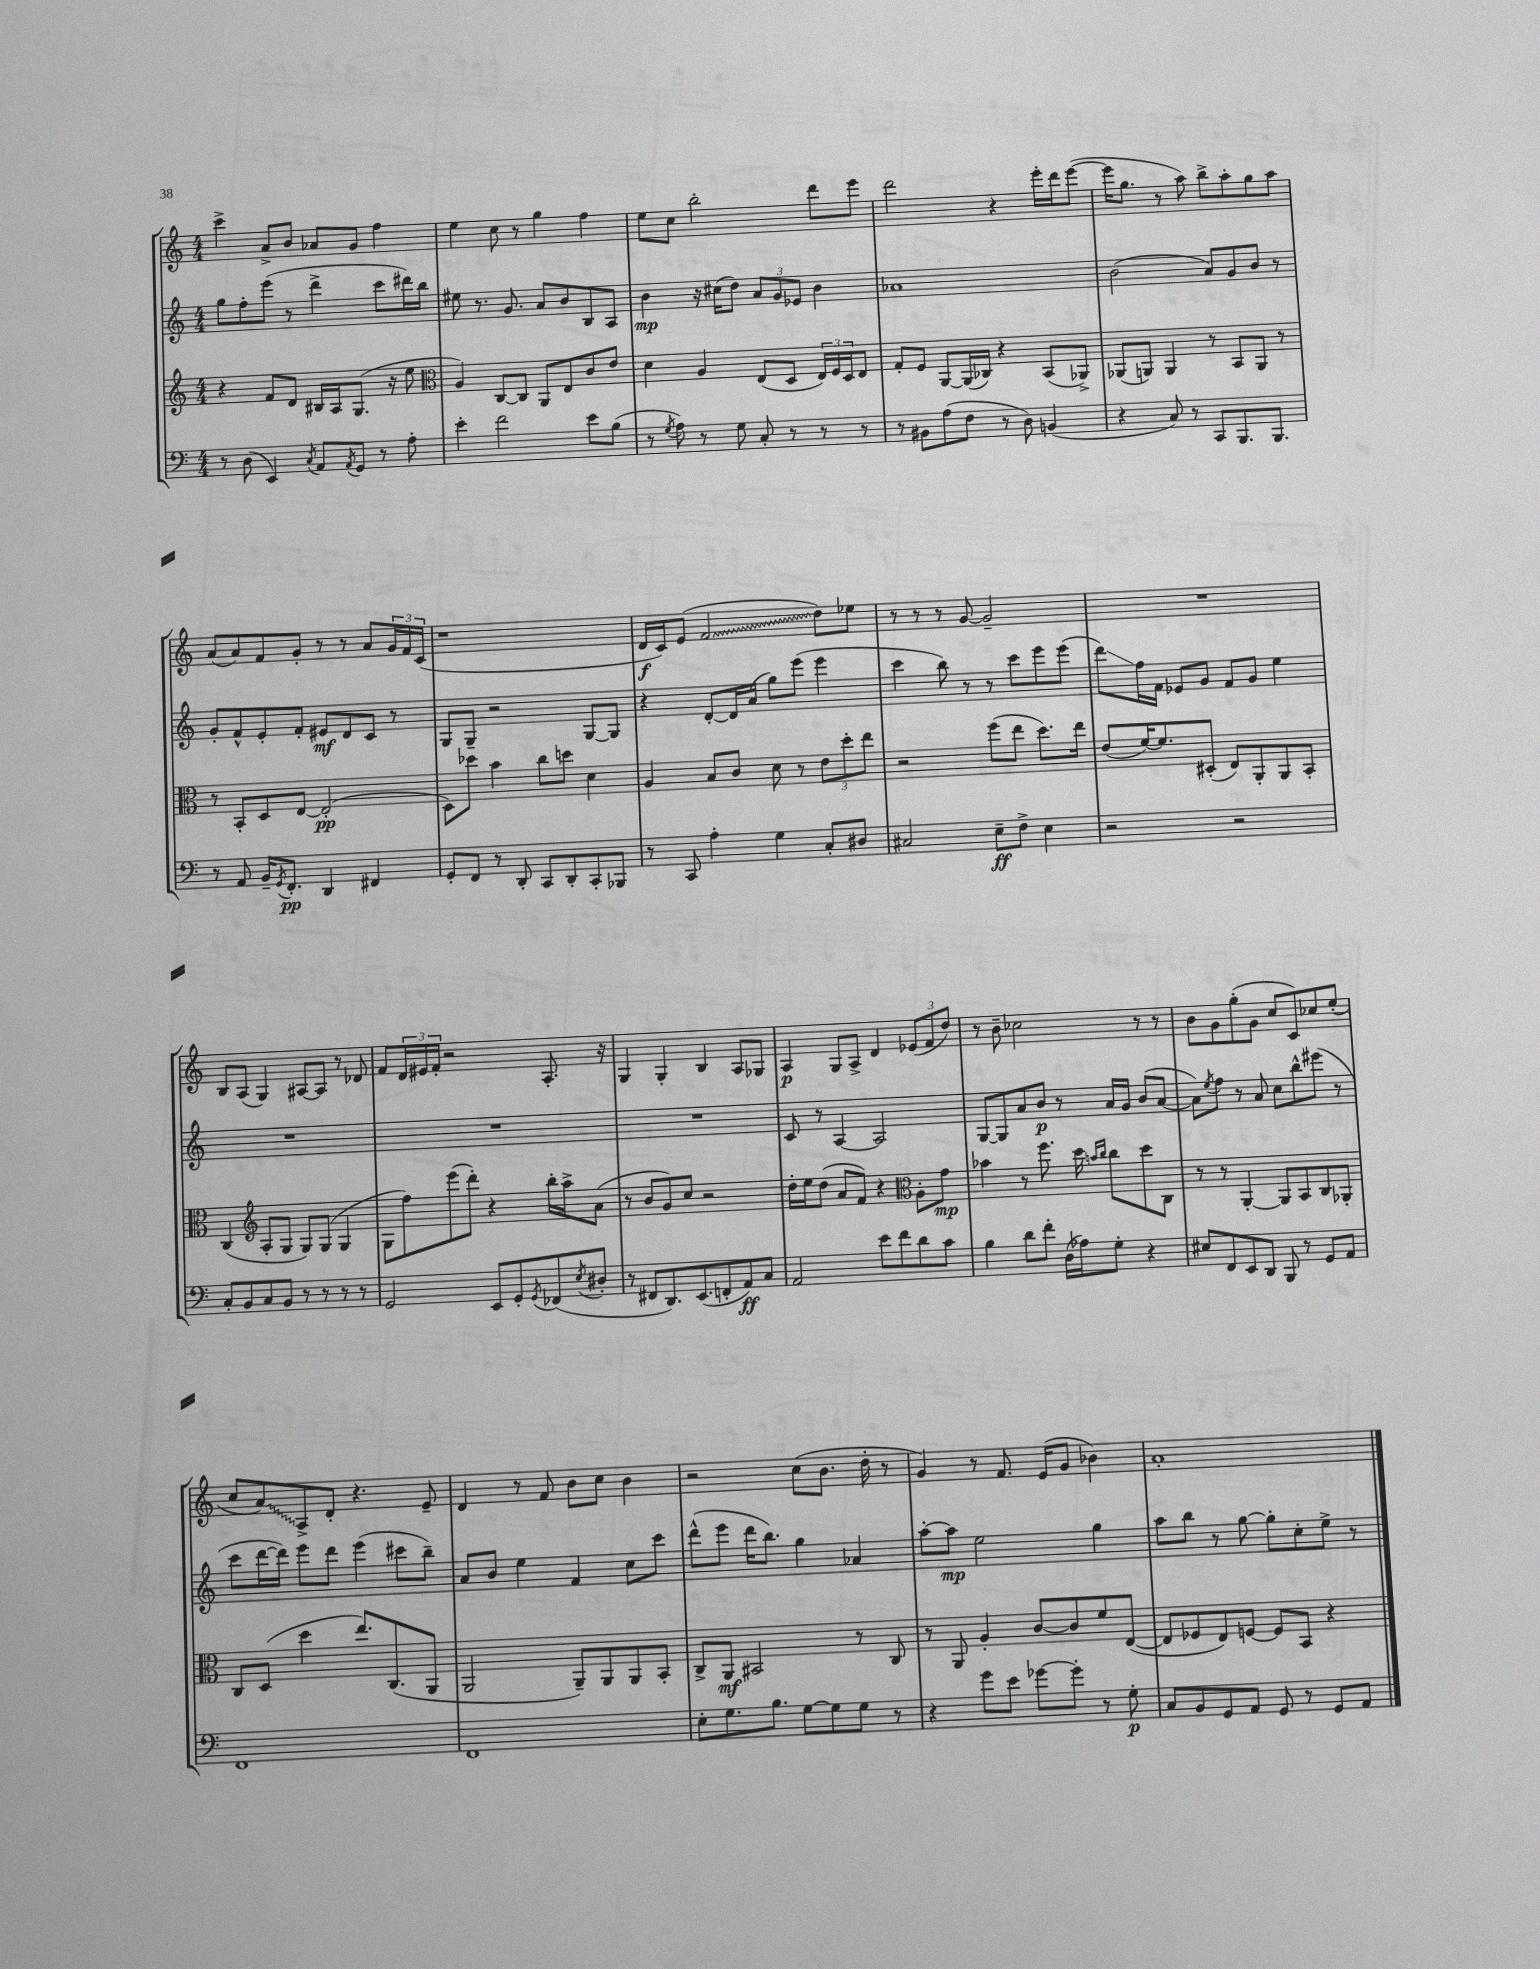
<<
\new StaffGroup <<
\new Staff = "s0" {
    \clef treble \key c \major \numericTimeSignature \time 4/4
    c'''4-> a'8-> b'8 aes'8 g'8 f''4 |
    e''4 c''8 r8 g''4 f''4 |
    e''8 c''8 b''2-. d'''8 e'''8 |
    d'''2 r4 e'''16-. d'''16 e'''8~( |
    e'''16 g''8. r8 a''8) b''8-> a''8-. g''8 a''8 |
    a'8( a'8) f'8 g'8-. r8 r8 a'8 \tuplet 3/2 { g'16 f'16 c'16( } |
    r1 |
    d'16\f c'16) e'8( \once \override Glissando.style = #'zigzag f'2\glissando d''8) ees''8 |
    r8 r8 r8 g'8~ g'2-- |
    R1 |
    b8 a8( g4) ais8~ ais8 r8 des'8 |
    f'8 \tuplet 3/2 { d'16 eis'16 f'16-. } r2 a8.-. r16 |
    g4 g4-. b4 a8 ges8 |
    a4\p g8 a8-> d'4 \tuplet 3/2 { ees'8( f'8 d''8) } |
    r8 b'8-- ces''2 r8 r8 |
    b'8 g'8 g''8-.( g'8 c''8 c'8) ces''8 e''8-.( |
    c''8 \once \override Glissando.style = #'zigzag a'8\glissando) a8-> d'8-. r4. e'8-- |
    d'4 r8 f'8 b'8 c''8 b'4 |
    r2 c''8( b'8. d''16-. r8 |
    g'4) r8 f'8. e'16( g'8 bes'4) |
    a'1-. \bar "|." |
}
\new Staff = "s1" {
    \clef treble \key c \major \numericTimeSignature \time 4/4
    g''8 f''8-. e'''8( r8 d'''4-> c'''8 dis'''16) b''16 |
    eis''8 r8. g'8. a'8 b'8 b8 a8 |
    b'4\mp r16 cis''16( d''8) \tuplet 3/2 { a'8 g'8 ees'8 } b'4 |
    aes'1 |
    b'2( a'8) g'8 b'8 r8 |
    g'8-. f'8-^ e'8-. f'8-. eis'8\mf d'8 c'8 r8 |
    g8 g8-- r2 g8~ g8 |
    r4 d'8~-. d'16 a'16( g''8) e'''8( e'''4 |
    c'''4 b''8) r8 r8 c'''8 e'''8 e'''8( |
    d'''8\glissando) f''16 f'16 ees'8 g'8 f'8 g'8 e''4 |
    R1 |
    R1 |
    R1 |
    c'8 r8 a4~ a2 |
    g8~ g8 a'8 b'8\p r8 a'16 g'16 b'8( a'8~ |
    a'8) \acciaccatura { e''8 } f''8 r8 a'8 c''8 b''8-^ eis'''8( r8 |
    c'''8 d'''16~ d'''16) e'''8 d'''8 e'''4( cis'''8 b''8--) |
    a'8 b'8 e''4 f'4 c''8 c'''8 |
    d'''8-^( e'''8 d'''16 b''8.) g''4 aes'4 |
    a''8~-. a''8\mp e''2 g''4 |
    a''8 b''8 r8 g''8~ g''8-. c''8-. e''8-> r8 \bar "|." |
}
\new Staff = "s2" {
    \clef treble \key c \major \numericTimeSignature \time 4/4
    r4 f'8 d'8 bis16 a16 g8.( r16 e''8 |
    \clef alto a4) c8~ c8 a,8 e8 c'8 e'8 |
    d'4 a4 e8( d8 \tuplet 3/2 { e16) f16 d16 } e8 |
    g8-. f8 a,8~ a,16( ces16) r4 b,8( aes,8->) |
    aes,8( a,8) a,4 r8 b,8 a,8 r8 |
    r8 b,8-. d8 e8~ e2-.\pp( |
    d8) des''8 b'4 c''8 d''8 d'4 |
    a4 b8 c'8 d'8 r8 \tuplet 3/2 { e'8 d''8-. e''8 } |
    r2 f''8( e''8 d''8.) e''16 |
    e'8( f'16~) f'8. dis8-.( e8) a,8-. a,8 b,8-. |
    c4( \clef treble a8-. g8 g8) g8( g4 |
    g8 f''8) e'''8( d'''8-.) r4 b''16-. a''16-> a'8( |
    r8 b'8 g'8) c''8 r2 |
    d''16-. e''16 d''8( a'8 f'8) r4 \clef alto a8-. g'8\mp |
    bes'4 r8 f''8. d''16 \grace { b'16 c''16 } c''8 d''8 c8 |
    r8 r8 a,4~-. a,8 b,8 c8 aes,8-. |
    c8 d8( d''4 e''8.) c8.( a,8 |
    a,2 a,8--) a,8 a,8 b,8-. |
    c8-> a,8\mf bis,2 r8 c8 |
    r8 a,8 a4-. c'8~ c'8 f'8 e8~( |
    e8 fes8 e8) f8~ f8 b,8 r4 \bar "|." |
}
\new Staff = "s3" {
    \clef bass \key c \major \numericTimeSignature \time 4/4
    r8 d8( e,4) \acciaccatura { c8 } a,8 \acciaccatura { a,8 } g,8 r8 a8-. |
    e'4-. f'2 e'8 b8( |
    r8 \acciaccatura { g8 } a8) r8 g8 c8-. r8 r8 r8 |
    r8 bis,8 a8( f8 r8 d8) b,4( |
    r4 c8) r8 c,8 b,,8. b,,8. |
    r8 a,8 b,16-- \acciaccatura { g,8 } f,8.-.\pp d,4 fis,4 |
    g,8-. f,8 r8 d,8-. c,8 d,8-. c,8-. bes,,8 |
    r8 c,8 a4-. g4 c8-. dis8 |
    cis2 e8--\ff f8-> e4 |
    r2 r2 |
    c8-. b,8 c8 b,8 r8 r8 r8 r8 |
    g,2 e,8 g,8-. \acciaccatura { g,8 } fes,8( \acciaccatura { e8 } dis8-. |
    r8 fis,8 d,8.) e,8.( f,8-. a,8\ff) c8 |
    a,2 e'8 f'8 d'8 c'8 |
    b4 d'8 f'8-. d16( aes16) g8-. r4 |
    eis8 f,8 e,8 d,8 b,,8 r8 g,8 a,8 |
    f,1 |
    f,1 |
    e8-. g8. b8. g8~ g8 g8 r8 |
    r4 g'8 e'8 ges'8~ ges'8-. r8 g8-.\p |
    c8 b,8 g,8 a,8 g,8 r8 g,8 a,8 \bar "|." |
}
>>
>>
\layout { \context { \Score \remove "Bar_number_engraver" } }
